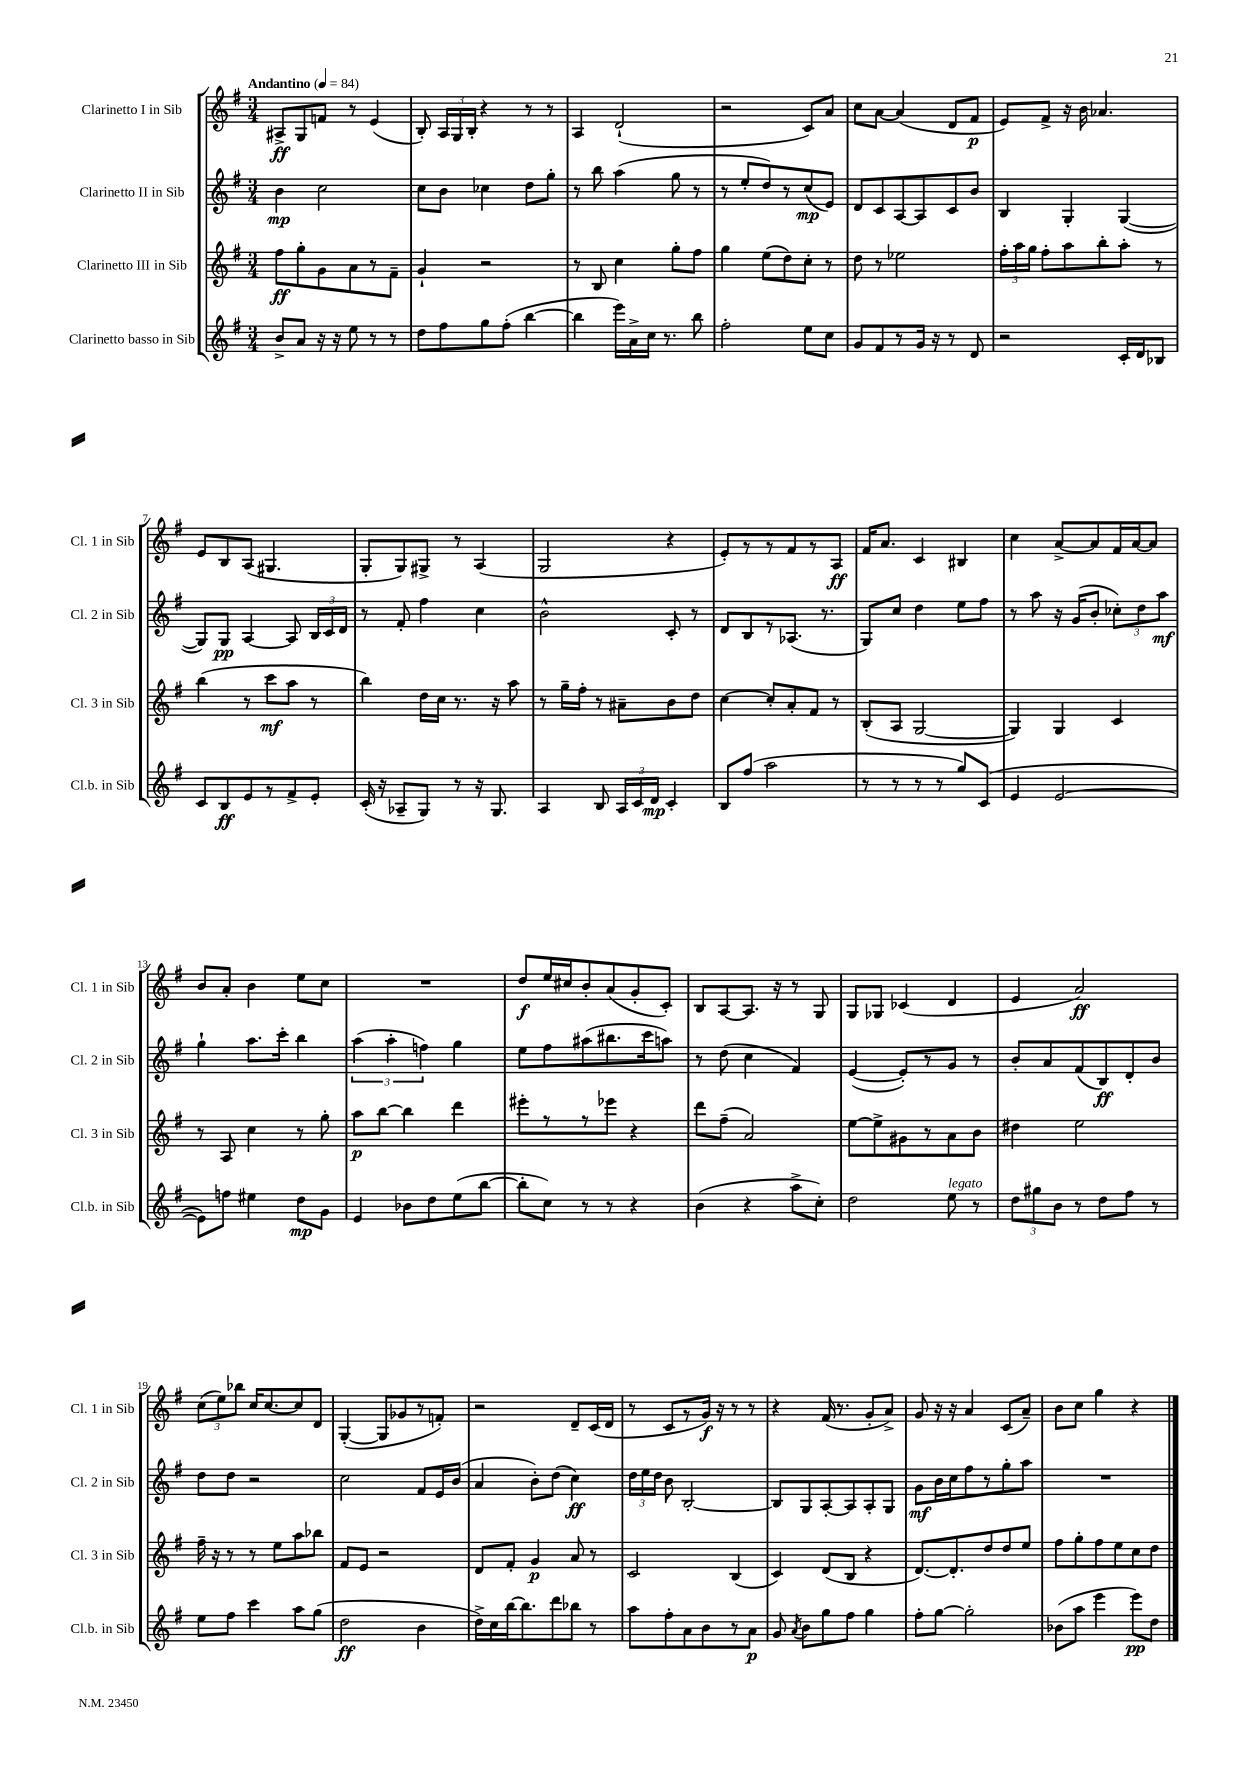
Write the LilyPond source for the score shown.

<<
\new StaffGroup <<
\new Staff = "s0" \with { instrumentName = "Clarinetto I in Sib" shortInstrumentName = "Cl. 1 in Sib" } {
    \clef treble \key g \major \numericTimeSignature \time 3/4 \tempo "Andantino" 4 = 84
    \autoBeamOff ais8[->\ff g8 f'8] r8 e'4( |
    b8-.) \tuplet 3/2 { a16[ g16 b16]-. } r4 r8 r8 |
    a4 d'2-!( |
    r2 c'8[) a'8] |
    c''8[ a'8]~ a'4( d'8[ fis'8]\p |
    e'8[) fis'8]-> r16 b'16 aes'4. |
    e'8[ b8 a8]( gis4. |
    g8[-. g8) gis8]-> r8 a4( |
    g2 r4 |
    e'8[-.) r8 r8 fis'8 r8 a8]\ff |
    fis'16[ a'8.] c'4 bis4 |
    c''4 a'8[~-> a'8 fis'16 a'16~ a'8] |
    b'8[ a'8]-. b'4 e''8[ c''8] |
    R2. |
    d''8[\f e''16 cis''16 b'8-. a'8( g'8-. c'8]-.) |
    b8[ a8~ a8.] r16 r8 g8 |
    g8[ ges8] ces'4( d'4 |
    e'4 a'2\ff) |
    \tuplet 3/2 { c''8[( e''8) bes''8] } c''16[ c''8.~ c''8 d'8] |
    g4~-.( g8[ ges'8 r8 f'8]-.) |
    r2 d'8[-- c'16( d'16] |
    r8 c'8[ r8 g'16]\f) r16 r8 r8 |
    r4 fis'16( r8. g'8[-. a'8]->) |
    g'8 r16 r16 a'4 c'8[( a'8]--) |
    b'8[ c''8] g''4 r4 \bar "|." |
}
\new Staff = "s1" \with { instrumentName = "Clarinetto II in Sib" shortInstrumentName = "Cl. 2 in Sib" } {
    \clef treble \key g \major \numericTimeSignature \time 3/4
    \autoBeamOff b'4\mp c''2 |
    c''8[ b'8] ces''4 d''8[ g''8]-. |
    r8 b''8 a''4( g''8 r8 |
    r8 e''8[-. d''8) r8 c''8\mp( e'8]) |
    d'8[ c'8 a8~ a8 c'8 b'8] |
    b4 g4-. g4~( |
    g8[) g8]\pp a4~ a8 \tuplet 3/2 { b16[ c'16 d'16] } |
    r8 fis'8-. fis''4 c''4 |
    b'2-^ c'8-. r8 |
    d'8[ b8 r8 aes8.]( r8. |
    g8[) c''8] d''4 e''8[ fis''8] |
    r8 a''8 r16 g'16[( b'8]-. \tuplet 3/2 { ces''8[-.) d''8 a''8]\mf } |
    g''4-! a''8.[ c'''16]-. b''4 |
    \tuplet 3/2 { a''4( a''4-. f''4) } g''4 |
    e''8[ fis''8 ais''8( bis''8. c'''16 a''8]) |
    r8 d''8( c''4 fis'4) |
    e'4~( e'8[-.) r8 g'8] r8 |
    b'8[-. a'8 fis'8( b8\ff) d'8-. b'8] |
    d''8[ d''8] r2 |
    c''2 fis'8[ e'16 b'16]( |
    a'4 b'8[-.) d''8]( c''4\ff) |
    \tuplet 3/2 { d''16[ e''16 d''16] } b'8 b2~-. |
    b8[ g8 a8~-. a8 a8-. g8] |
    g'8[\mf b'16 c''16 fis''8 r8 g''8-. a''8] |
    R2. \bar "|." |
}
\new Staff = "s2" \with { instrumentName = "Clarinetto III in Sib" shortInstrumentName = "Cl. 3 in Sib" } {
    \clef treble \key g \major \numericTimeSignature \time 3/4
    \autoBeamOff fis''8[\ff g''8-. g'8 a'8 r8 fis'8]-- |
    g'4-! r2 |
    r8 b8 c''4 g''8[-. fis''8] |
    g''4 e''8[( d''8) c''8]-. r8 |
    d''8 r8 ees''2 |
    \tuplet 3/2 { fis''16[-. a''16 g''16] } fis''8[-. a''8 b''8-. a''8]-. r8 |
    b''4( r8 c'''8[\mf a''8] r8 |
    b''4) d''16[ c''16] r8. r16 a''8 |
    r8 g''16[-- fis''16]-. r8 ais'8[-- b'8 d''8] |
    c''4~ c''8[-. a'8-. fis'8] r8 |
    b8[-.( a8] g2~ |
    g4) g4 c'4 |
    r8 a8 c''4 r8 g''8-. |
    a''8[\p b''8]~ b''4 d'''4 |
    eis'''8[-. r8 r8 ees'''8] r4 |
    d'''8[ fis''8]--( a'2) |
    e''8[~ e''8-> gis'8 r8 a'8 b'8] |
    dis''4 e''2 |
    fis''16-- r16 r8 r8 e''8[ a''8 bes''8] |
    fis'8[ e'8] r2 |
    d'8[ fis'8]-. g'4\p a'8 r8 |
    c'2 b4( |
    c'4) d'8[( b8] r4 |
    d'8.[~) d'8.-. d''8 d''8 e''8] |
    fis''8[ g''8-. fis''8 e''8 c''8 d''8] \bar "|." |
}
\new Staff = "s3" \with { instrumentName = "Clarinetto basso in Sib" shortInstrumentName = "Cl.b. in Sib" } {
    \clef treble \key g \major \numericTimeSignature \time 3/4
    \autoBeamOff b'8[-> a'8] r16 r16 e''8 r8 r8 |
    d''8[ fis''8 g''8 fis''8]-.( b''4~ |
    b''4 e'''16[) a'16-> c''16] r8. b''8 |
    fis''2-. e''8[ c''8] |
    g'8[ fis'8 r8 g'16] r16 r8 d'8 |
    r2 c'16[-. d'16 bes8] |
    c'8[ b8\ff e'8 r8 fis'8-> e'8]-. |
    c'16-.( r16 aes8[-- g8]) r8 r16 g8. |
    a4 b8 \tuplet 3/2 { a16[ c'16 d'16]\mp } c'4-. |
    b8[ fis''8]( a''2 |
    r8 r8 r8 r8 g''8[) c'8]( |
    e'4 e'2~ |
    e'8[) f''8] eis''4 d''8[\mp g'8] |
    e'4 bes'8[ d''8 e''8( b''8]~ |
    b''8[-. c''8]) r8 r8 r4 |
    b'4( r4 a''8[-> c''8]-.) |
    d''2 e''8^\markup { \italic "legato" } r8 |
    \tuplet 3/2 { d''8[ gis''8 b'8] } r8 d''8[ fis''8] r8 |
    e''8[ fis''8] c'''4 a''8[ g''8]( |
    d''2\ff b'4 |
    d''16[->) c''16 b''16~ b''8. d'''8 bes''8] r8 |
    a''8[ fis''8-. a'8 b'8 r8 a'8]\p |
    g'8 \acciaccatura { a'8 } b'8[ g''8 fis''8] g''4 |
    fis''8[-. g''8]~ g''2-. |
    bes'8[( a''8] e'''4 e'''8[\pp) d''8] \bar "|." |
}
>>
>>
